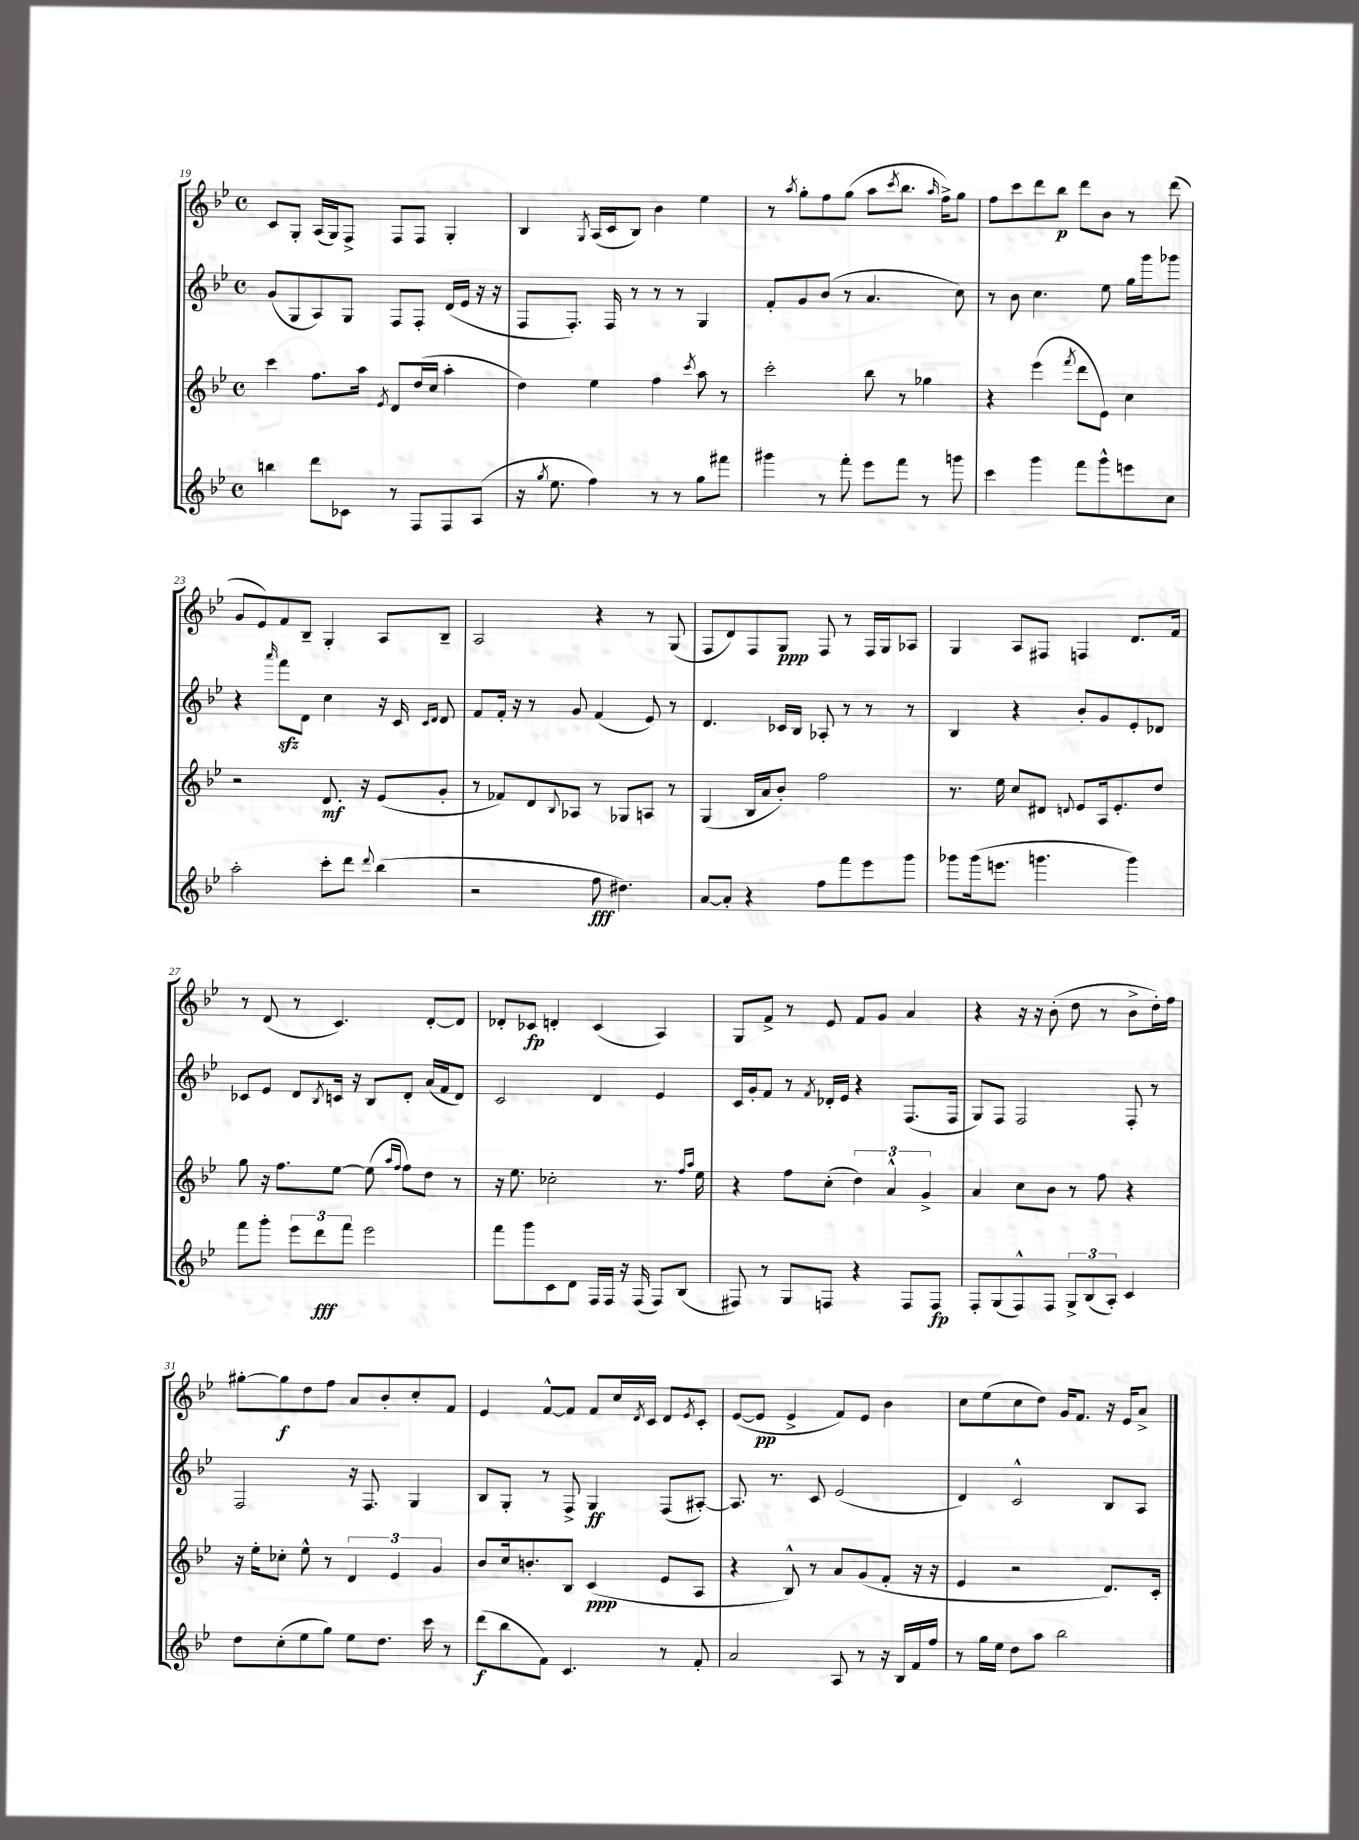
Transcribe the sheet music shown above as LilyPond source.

<<
\new StaffGroup <<
\new Staff = "s0" {
    \clef treble \key bes \major \defaultTimeSignature \time 4/4
    c'8 g8-. a16( g16) f8-> f8 f8 g4-. |
    bes4 \acciaccatura { g8 } a16( c'16 bes8) bes'4 ees''4 |
    r8 \acciaccatura { a''8 } g''8-. f''8 g''8( a''8 \acciaccatura { c'''8 } bes''8. \grace { a''16 } f''16->) g''8 |
    f''8 c'''8 d'''8 bes''8\p d'''8 bes'8 r8 d'''8( |
    g'8 ees'8) f'8 bes8-- g4-. a8 bes8-- |
    a2 r4 r8 g8( |
    f8 d'8) f8 g8\ppp f8 r8 f16 g16 aes8 |
    g4 a8 fis8 f4 d'8. f'16 |
    r8 d'8( r8 c'4.) d'8~-. d'8 |
    des'8-. ces'8\fp d'4-. ces'4( a4) |
    g8 f'8-> r8 ees'8 f'8 g'8 a'4 |
    r4 r16 r16 bes'8-.( d''8 r8 bes'8-> d''16-.) f''16 |
    gis''8~-. gis''8\f d''8 f''8 a'8 bes'8-. c''8-. f'8 |
    ees'4 f'8~-^ f'8 f'8 c''16 \acciaccatura { d'8 } c'16 d'8 \acciaccatura { ees'8 } c'8-. |
    ees'8~( ees'8\pp ees'4-> f'8) ees'8 bes'4 |
    c''8 ees''8( c''8 d''8) g'16 f'8. r16 ees'16 a'8-> \bar "|." |
}
\new Staff = "s1" {
    \clef treble \key bes \major \defaultTimeSignature \time 4/4
    g'8( g8 a8) g8 f8 f8-. d'16( ees'16 r16 r16 |
    f8 f8.-.) f16 r8 r8 r8 g4 |
    f'8-. g'8 bes'8( r8 a'4. c''8) |
    r8 bes'8 c''4. ees''8 g''16 g'''16 ges'''8 |
    r4 \grace { a'''16 } f'''8\sfz d'8 c''4 r16 c'16 \grace { c'16 d'16 } d'8 |
    f'8 f'16-. r16 r8 g'8 f'4( ees'8) r8 |
    d'4. ces'16 bes16 aes8-. r8 r8 r8 |
    bes4 r4 bes'8-. g'8 ees'8-. des'8 |
    ces'8 ees'8 d'8 \acciaccatura { bes8 } c'16 r16 bes8 d'8-. a'16( f'16 d'8) |
    c'2 d'4 ees'4 |
    c'16 g'16-. f'8 r8 \acciaccatura { f'8 } des'16-. ees'16 r4 f8.( f16 |
    g8) f8 f2 f8-. r8 |
    f2 r16 f8. g4 |
    bes8 g8-. r8 f8-> g4\ff f8( ais8~-.) |
    ais8. r8. c'8 ees'2( |
    d'4) c'2-^ bes8 a8 \bar "|." |
}
\new Staff = "s2" {
    \clef treble \key bes \major \defaultTimeSignature \time 4/4
    c'''4 f''8. a''16 \acciaccatura { ees'8 } d'8 d''16( c''16 a''4-. |
    d''4) ees''4 f''4 \acciaccatura { c'''8 } a''8 r8 |
    c'''2-. bes''8 r8 ges''4 |
    r4 ees'''4( \acciaccatura { f'''8 } d'''8 ees'8) c''4 |
    r2 d'8.\mf r16 ees'8( g'8-. |
    r8 fes'8) d'8 \appoggiatura { bes8 } aes8 r8 ges8 a8 r8 |
    g4( bes16 a'16 bes'8-.) f''2 |
    r8. ees''16 c''8 dis'8 \appoggiatura { d'8 } ees'8 a16 ees'8.-. d''8 |
    g''8 r16 f''8. ees''8~ ees''8( \grace { a''16 f''16 } f''8) d''8 r8 |
    r16 ees''8. ces''2-. r8. \grace { f''16 a''16 } ees''16 |
    r4 f''8 c''8-.( \tuplet 3/2 { d''4) a'4-^ g'4-> } |
    a'4 c''8 bes'8 r8 f''8 r4 |
    r16 ees''16-. ces''8-. ees''8-^ r8 \tuplet 3/2 { d'4 ees'4 g'4 } |
    bes'8 c''16 b'8.-. bes8 c'4\ppp( ees'8 a8 |
    r4 bes8-^) r8 a'8 g'8( f'8-. r16 r16 |
    ees'4 r2 d'8.) c'16-. \bar "|." |
}
\new Staff = "s3" {
    \clef treble \key bes \major \defaultTimeSignature \time 4/4
    b''4 d'''8 ces'8 r8 f8 f8 a8( |
    r16 \acciaccatura { g''8 } ees''8. f''4) r8 r8 g''8 fis'''8 |
    gis'''4 r8 f'''8-. ees'''8 f'''8 r8 g'''8 |
    c'''4 g'''4 f'''8 g'''8-^ e'''8 c''8 |
    a''2-. c'''8-. d'''8 \appoggiatura { d'''8 } bes''4( |
    r2 f''8\fff dis''4.) |
    a'8~ a'8-. r4 f''8 f'''8 ees'''8 g'''8 |
    ges'''8 ges'''16( e'''8. g'''4. g'''4) |
    f'''8 g'''8-. \tuplet 3/2 { ees'''8 d'''8\fff f'''8 } ees'''2 |
    f'''8 g'''8 c'8 d'8 f16 f16 r16 f16( f8) bes8( |
    fis8) r8 g8 f8 r4 f8 f8\fp |
    f8-. g8( f8-^) f8 \tuplet 3/2 { g8-> bes8( a8-.) } c'4 |
    d''8 c''8-.( ees''8 g''8) ees''8 d''8. c'''16 r8 |
    d'''8\f( bes''8 f'8) c'4. r8 f'8-. |
    a'2 a8 r8 r16 bes16 f'16 f''16 |
    r8 g''16 ees''16 d''8 a''8 bes''2 \bar "|." |
}
>>
>>
\layout { \context { \Score currentBarNumber = #19 } }
